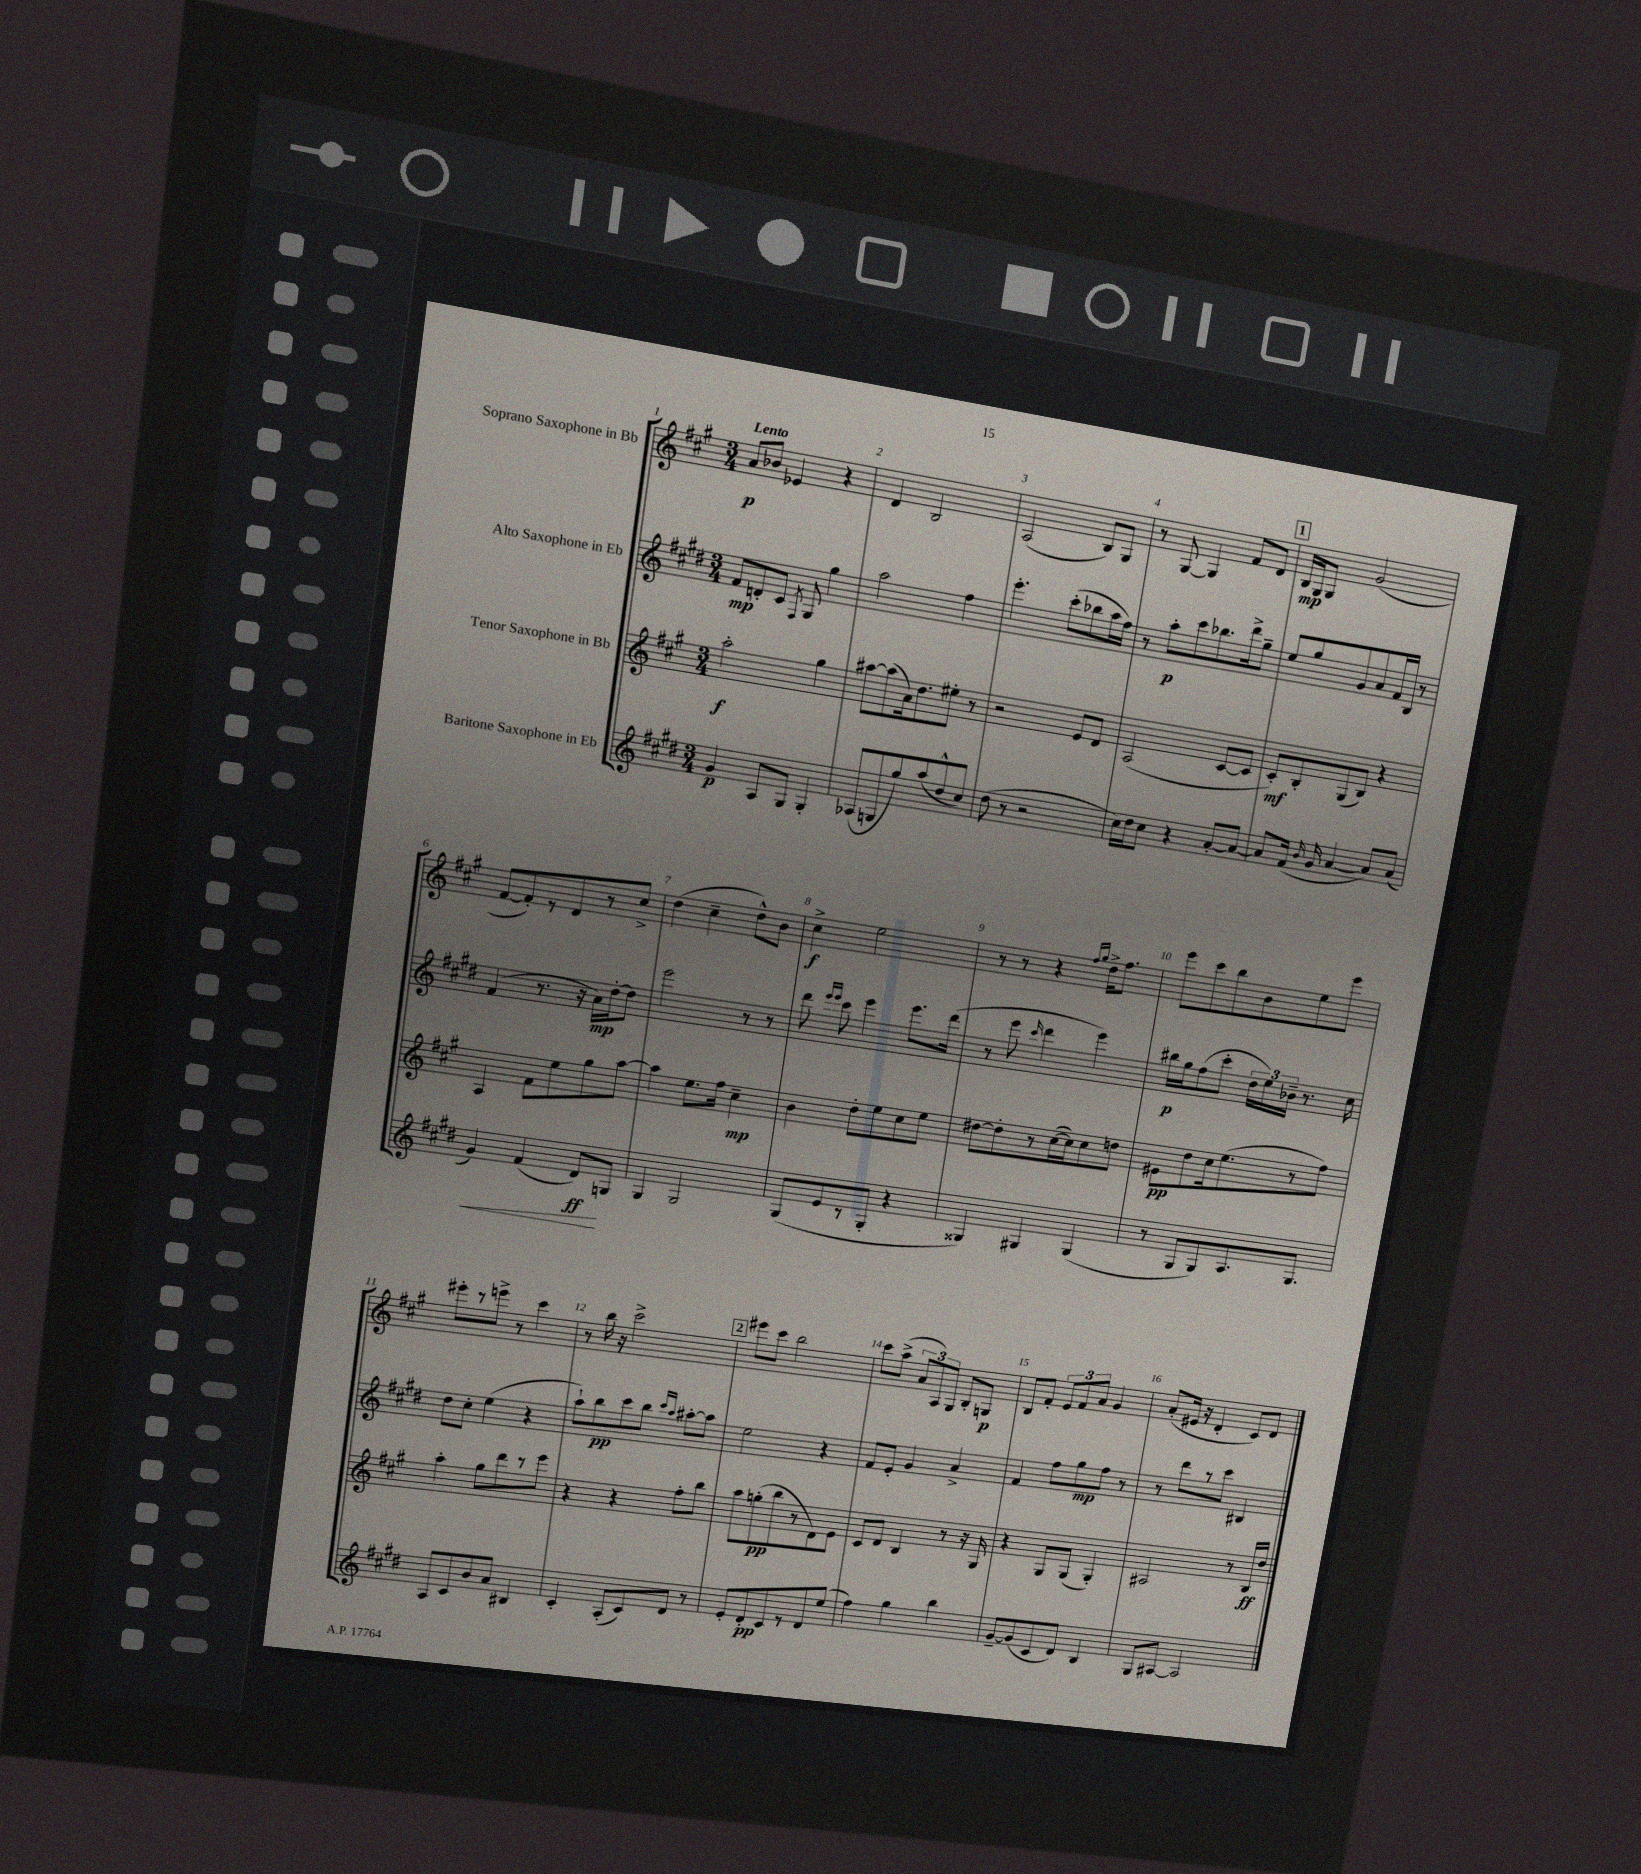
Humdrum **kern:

**kern	**kern	**kern	**kern
*staff4	*staff3	*staff2	*staff1
*clefG2	*clefG2	*clefG2	*clefG2
*k[f#c#g#d#]	*k[f#c#g#]	*k[f#c#g#d#]	*k[f#c#g#]
*M3/4	*M3/4	*M3/4	*M3/4
4g#	2aa'	8f#	8a
.	.	8d'	8b-
8A	.	8c#	4e-
.	.	8qF#	.
8G#	.	8G#	.
4G#'	4gg#	4gg#	4r
=	=	=	=
(8A-	[8aa#	2aa	4d
8G	(8aa#]	.	.
8gg#)	16a)	.	2B
.	8.dd	.	.
(8aa	.	.	.
8dd#^^	8ee#'	4ff#	.
8cc#)	8r	.	.
=	=	=	=
(8dd#	2r	4.eee'	(2A
8r	.	.	.
2r	.	.	.
.	.	(8ccc#'	.
.	8e	8bb-	8B)
.	8d	16aa	8G#
.	.	16ff#)	.
=	=	=	=
16cc#)	(2A	8r	8r
16dd#	.	.	.
8cc#	.	8aa'	[8G#
4r	.	8ccc#	4G#]
.	.	8.bb-	.
[8a'	[8c#	.	8f#
.	.	16ddd#^	.
8a_	8c#]	8gg#~	8d
=	=	=	=
8a]	8c#')	8ee	16B
.	.	.	16G#
(16f#	8B'	8gg#	8G#
16qqb	.	.	.
16g#	.	.	.
[4a	(8G#	8g#	(2g#
.	8B)	8a	.
8a])	4r	16f#	.
.	.	16B	.
(8a	.	8r	.
=	=	=	=
4g#)	4A	(4f#	[8f#
.	.	.	8f#'])
(4f#	8f#	8.r	8r
.	8ee	.	8d
.	.	16r	.
8d#)	8gg#	16a)	8r
.	.	[16dd#'	.
8G	[8aa	8dd#]	8cc#^
=	=	=	=
4G#	4aa]	2eee	(4dd
2G#	8.ee	.	4cc#~
.	16ff#	.	.
.	4cc#~	8r	8dd^^)
.	.	8r	8b
=	=	=	=
(8G#	4b	8ddd#	4cc#^
.	.	16qqeee	.
.	.	16qqeee	.
8e	.	8ccc#	.
8r	8dd'	4eee	2ee
8G#'	8ee	.	.
4r	8cc#	8.eee	.
.	8ee	.	.
.	.	(16ddd#	.
=	=	=	=
4G##)	[8dd#	8r	8r
.	8dd#']	8eee	8r
.	.	16qqccc#	.
4G#	8r	4ddd#	4r
.	([16cc#	.	.
.	16cc#])	.	.
.	.	.	16qqff#
.	.	.	16qqgg#
(4G#	8cc#	4eee)	16dd^
.	.	.	8.ff#
.	8dd	.	.
=	=	=	=
8r	8e#	16bb#	8eee
.	.	16gg#	.
8G#	8dd	(8ff#	8ccc#
8G#)	16cc#	8ccc#'	8bb
.	(8.ee	.	.
8.A	.	24dd#	8b
.	.	24ee)	.
.	.	24b-~	.
.	8r	8.r	8ee
8.G#	.	.	.
.	8ff#)	.	8eee
.	.	16cc#	.
=	=	=	=
8A	4aa'	8dd#	8eee#'
8c#	.	8cc#'	8r
8b	8gg#	(4ee	8eee^
8a	8ddd	.	8r
4B#	8r	4r	4ccc#
.	8eee	.	.
=	=	=	=
4c#'	4r	8aa`)	8r
.	.	8bb	16bb
.	.	.	16r
(8A'	4r	8ccc#	2ccc#^
8c#)	.	8bb	.
.	.	16qqccc#	.
.	.	16qqaa	.
8d#	8ff#'	[8aa#'	.
8r	8bb	8aa#]	.
=	=	=	=
8e'	8aa	2ee	8eee#
8d#'	(8gg'	.	8ccc#
8c#	8bb	.	2bb
8r	8r	.	.
8d#	8d)	4r	.
(8ee	8e	.	.
=	=	=	=
4ff#)	8c#	8f#	8ccc#
.	8d	8e'	(8aa^
4gg#	4B	4g#	12a
.	.	.	12A)
.	.	.	12G#
4bb	8r	4a^	8B'
.	16r	.	8G
.	16G#	.	.
=	=	=	=
[8g#~	4r	4f#	8B
(8g#]	.	.	8f#'
8c#	8G#	8ff#	12e
.	.	.	12f#
8d#)	(8G#	8gg#	.
.	.	.	12a
4B	4G#')	8ff#	4g#
.	.	8r	.
=	=	=	=
8G#	2A#	8r	(8a'
[8A#	.	8ddd#	16e#
.	.	.	16r
2A#]	.	8r	4d'
.	.	8ccc#	.
.	8r	4B#	8c#)
.	16B	.	8d
.	16dd	.	.
==	==	==	==
*-	*-	*-	*-
